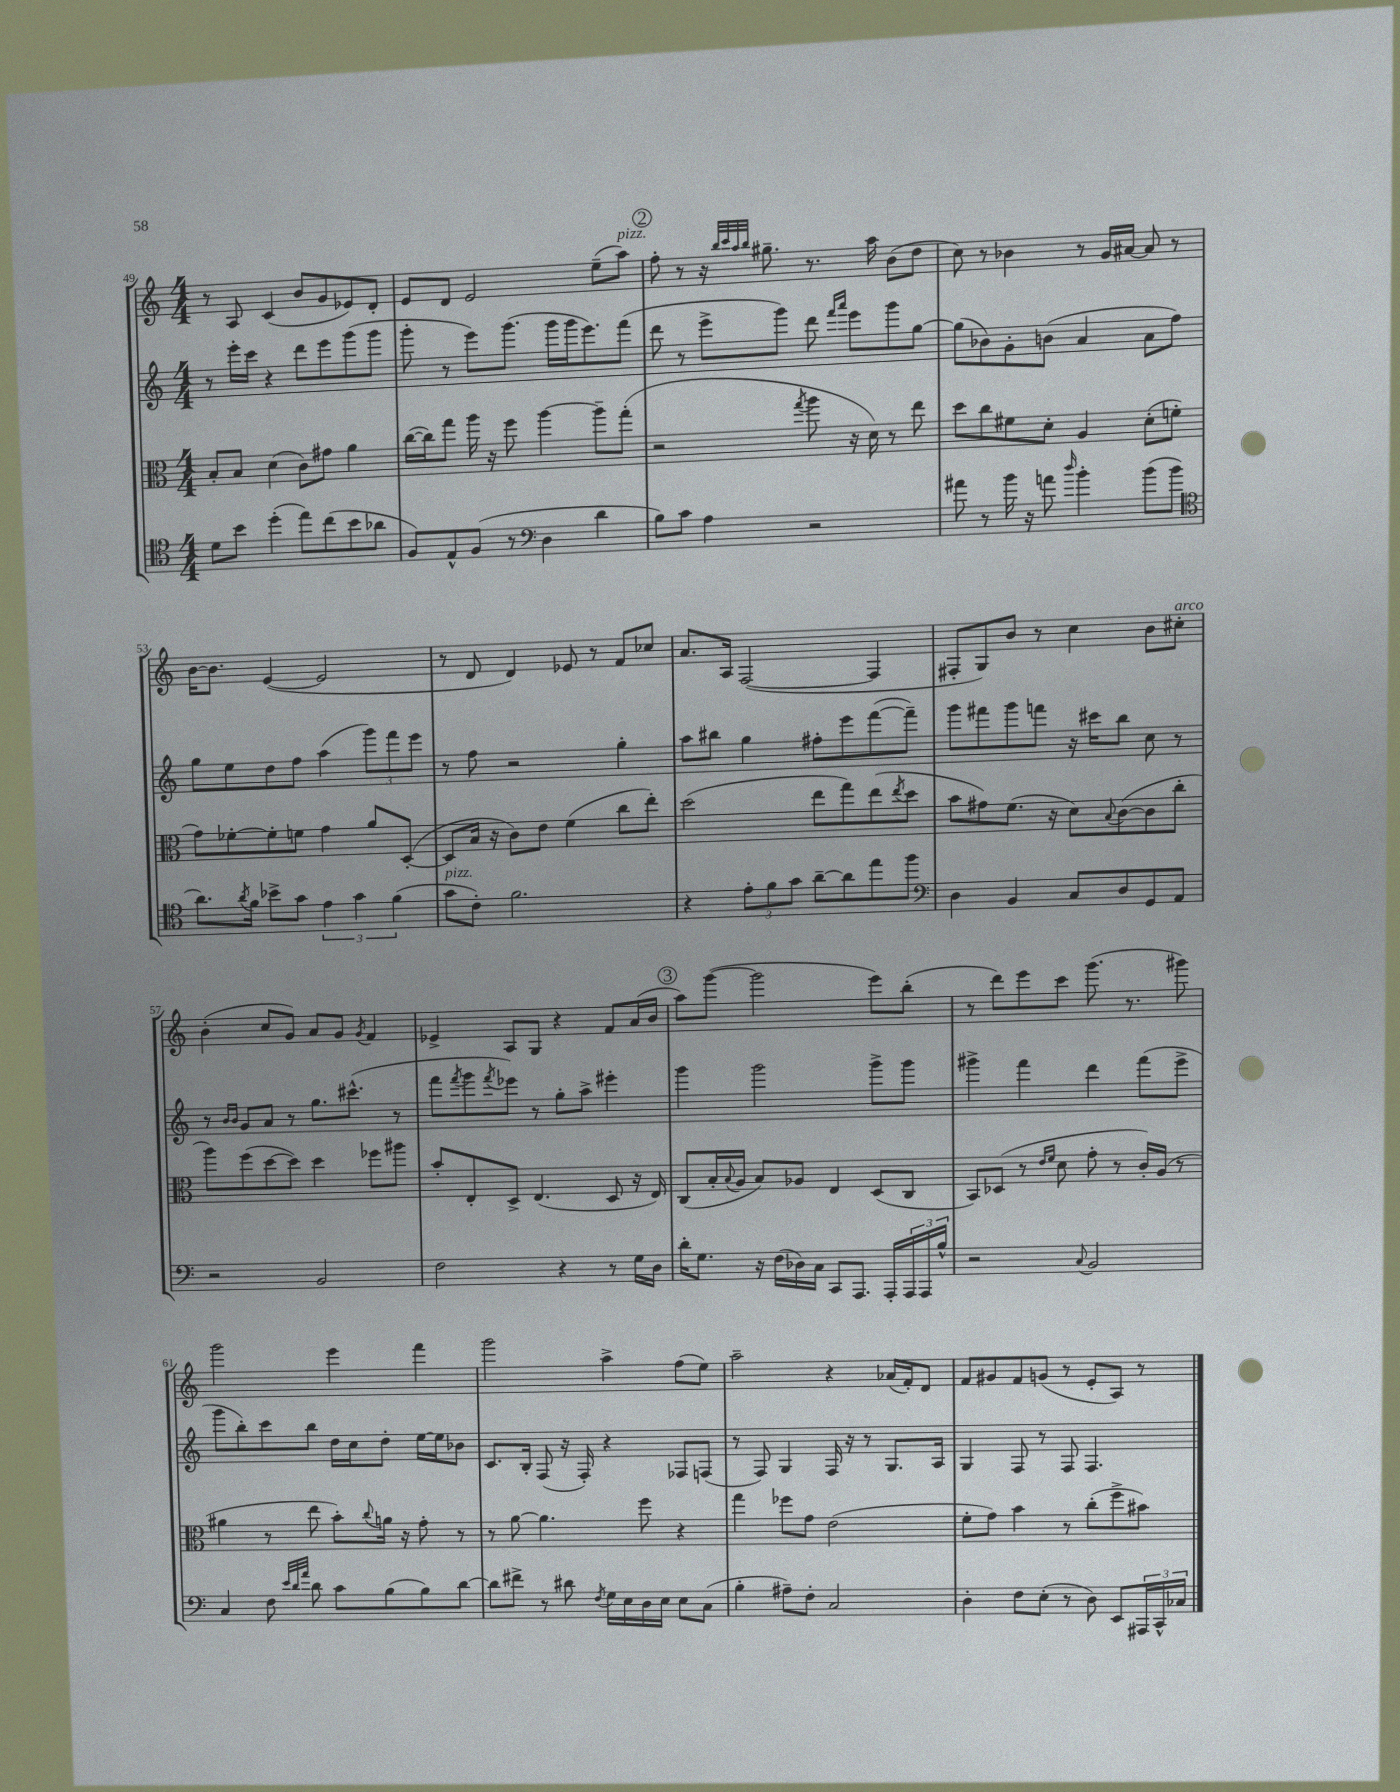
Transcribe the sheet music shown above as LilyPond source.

<<
\new StaffGroup <<
\new Staff = "s0" {
    \clef treble \key c \major \numericTimeSignature \time 4/4
    r8 a8 c'4( b'8 g'8 ees'8) d'8-. |
    e'8 d'8 e'2 e''8--( a''8^\markup { \italic "pizz." }) |
    \mark \markup { \circle "2" } f''8-. r8 r16 \grace { b''32 c'''32 a''32 b''32 } gis''8.-- r8. a''16 b'8( d''8 |
    c''8) r8 bes'4 r8 g'16 ais'16~ ais'8 r8 |
    b'16~ b'8. e'4~( e'2 |
    r8 d'8 d'4) ees'8 r8 f'8 ces''8 |
    a'8. a16 f2~( f4 |
    fis8-. g8) b'8 r8 c''4 b'8 cis''8-.^\markup { \italic "arco" } |
    b'4-.( c''8 g'8) a'8 g'8 \acciaccatura { g'8 } f'4 |
    ees'4-> a8 g8 r4 f'8 a'16( b'16 |
    \mark \markup { \circle "3" } a''8) g'''8~( g'''2 e'''8) b''8-.( |
    r8 d'''8) e'''8 c'''8 g'''8.( r8. gis'''8) |
    g'''2 e'''4 f'''4 |
    g'''2 a''4-> f''8( e''8) |
    a''2-- r4 aes'16( f'16-.) d'8 |
    f'8 gis'8 f'8 g'8( r8 e'8-. a8) r8 \bar "|." |
}
\new Staff = "s1" {
    \clef treble \key c \major \numericTimeSignature \time 4/4
    r8 e'''16-. c'''16 r4 d'''8 e'''8 g'''8( g'''8 |
    g'''8-. r8 e'''8) g'''8.( g'''16 g'''16 e'''8.) f'''8( |
    \mark \markup { \circle "2" } d'''8 r8 e'''8-> g'''8) d'''8 \grace { f'''16 a'''16 } e'''8 g'''8 g''8~ |
    g''8( bes'8) g'8-. b'8( a'4 a'8 f''8) |
    g''8 e''8 d''8 f''8 a''4( \tuplet 3/2 { g'''8) f'''8 e'''8 } |
    r8 f''8 r2 g''4-. |
    a''8 bis''8 g''4 fis''8-. e'''8 f'''8~( f'''8--) |
    g'''8 fis'''8 g'''8 f'''8 r16 cis'''16 b''8 c''8 r8 |
    r8 \grace { b'16 b'16 } g'8 a'8 r8 g''8. cis'''8.-^( r8 |
    f'''8 \acciaccatura { f'''8 } g'''8 \acciaccatura { f'''8 } ees'''8) r8 g''8-. a''8-> eis'''4-. |
    \mark \markup { \circle "3" } g'''4 g'''2 g'''8-> g'''8 |
    gis'''4-> f'''4 d'''4 f'''8( e'''8-> |
    g'''8 b''8-.) c'''8 b''8 d''16 c''16 d''8-. e''16~ e''16 bes'8 |
    c'8. b16-. f8( r16 f16-.) r4 fes8 f8( |
    r8 f8) g4 f16 r16 r8 g8. a16 |
    g4 f8 r8 f8 f4. \bar "|." |
}
\new Staff = "s2" {
    \clef alto \key c \major \numericTimeSignature \time 4/4
    b8-. b8 d'4( c'8) gis'8 a'4 |
    c''16~( c''16) g''8 a''16 r16 f''8 a''4~ a''8-- g''8-.( |
    \mark \markup { \circle "2" } r2 \acciaccatura { g''8 } a''8 r16 d'16) r8 e''8 |
    d''8 c''8 fis'8 d'8-. a4 d'8-.( f'8-. |
    g'8) fes'8~-. fes'8-. f'8 g'4 a'8 d8~-.( |
    d8 b16 r16 c'8) e'8 f'4( c''8 e''8-.) |
    d''2( e''8 g''8) e''8( \acciaccatura { e''8 } d''8 |
    b'8 gis'8) f'8.( r16 d'8) \appoggiatura { b8 } c'8~( c'8 c''8-. |
    a''8) f''8( d''8~ d''8) d''4 fes''8 ais''8 |
    b'8-. e8-. d8-> e4.( d8 r16 e16) |
    \mark \markup { \circle "3" } c8( b16-. \appoggiatura { b8 } a16 b8) aes8 e4 d8( c8 |
    b,8) des8( r8 \grace { e'16 f'16 } d'8 g'8-. r8 c'16-.) a16( r8 |
    ais'4 r8 e''8 b'8-.) \appoggiatura { c''8 } a'16 r16 g'8-. r8 |
    r8 a'8~ a'4. f''8 r4 |
    g''4 fes''8 g'8 e'2( |
    f'8-. g'8) b'4 r8 c''8-.( f''8-> bis'8) \bar "|." |
}
\new Staff = "s3" {
    \clef tenor \key c \major \numericTimeSignature \time 4/4
    d'8 b'8 d''4-.( e''8) c''8( b'8 aes'8 |
    f8) e8-^ f8( r8 \clef bass d4 d'4 |
    \mark \markup { \circle "2" } b8) c'8 a4 r2 |
    ais'8 r8 b'16 r16 a'8 \grace { d''16 } b'4-. b'8( b'8 |
    \clef tenor a'8.) \acciaccatura { a'8 } f'16 bes'8-> g'8 \tuplet 3/2 { e'4 g'4 f'4( } |
    g'8^\markup { \italic "pizz." } c'8-.) f'2. |
    r4 \tuplet 3/2 { e'8-. f'8 g'8 } a'8~-- a'8 e''8 f''8 |
    \clef bass d4 b,4 c8 d8 g,8 a,8 |
    r2 b,2 |
    f2 r4 r8 g16 d16 |
    \mark \markup { \circle "3" } d'16-. g8. r16 f16( des16) c16 c,8 a,,8. a,,16-. \tuplet 3/2 { a,,16 a,,16 b16-^ } |
    r2 \appoggiatura { c8 } b,2 |
    c4 f8 \grace { e'32 d'32 a'32 } d'8 c'8 b8( b8) d'8~ |
    d'8 fis'8-> r8 dis'8 \acciaccatura { f8 } g16 e16 d16 e16 e8 c8( |
    b4-. ais8--) f8-. c2 |
    d4-. f8 e8-.( r8 d8) e,8 \tuplet 3/2 { ais,,16 c,16-^ ces16 } \bar "|." |
}
>>
>>
\layout { \context { \Score currentBarNumber = #49 } }
